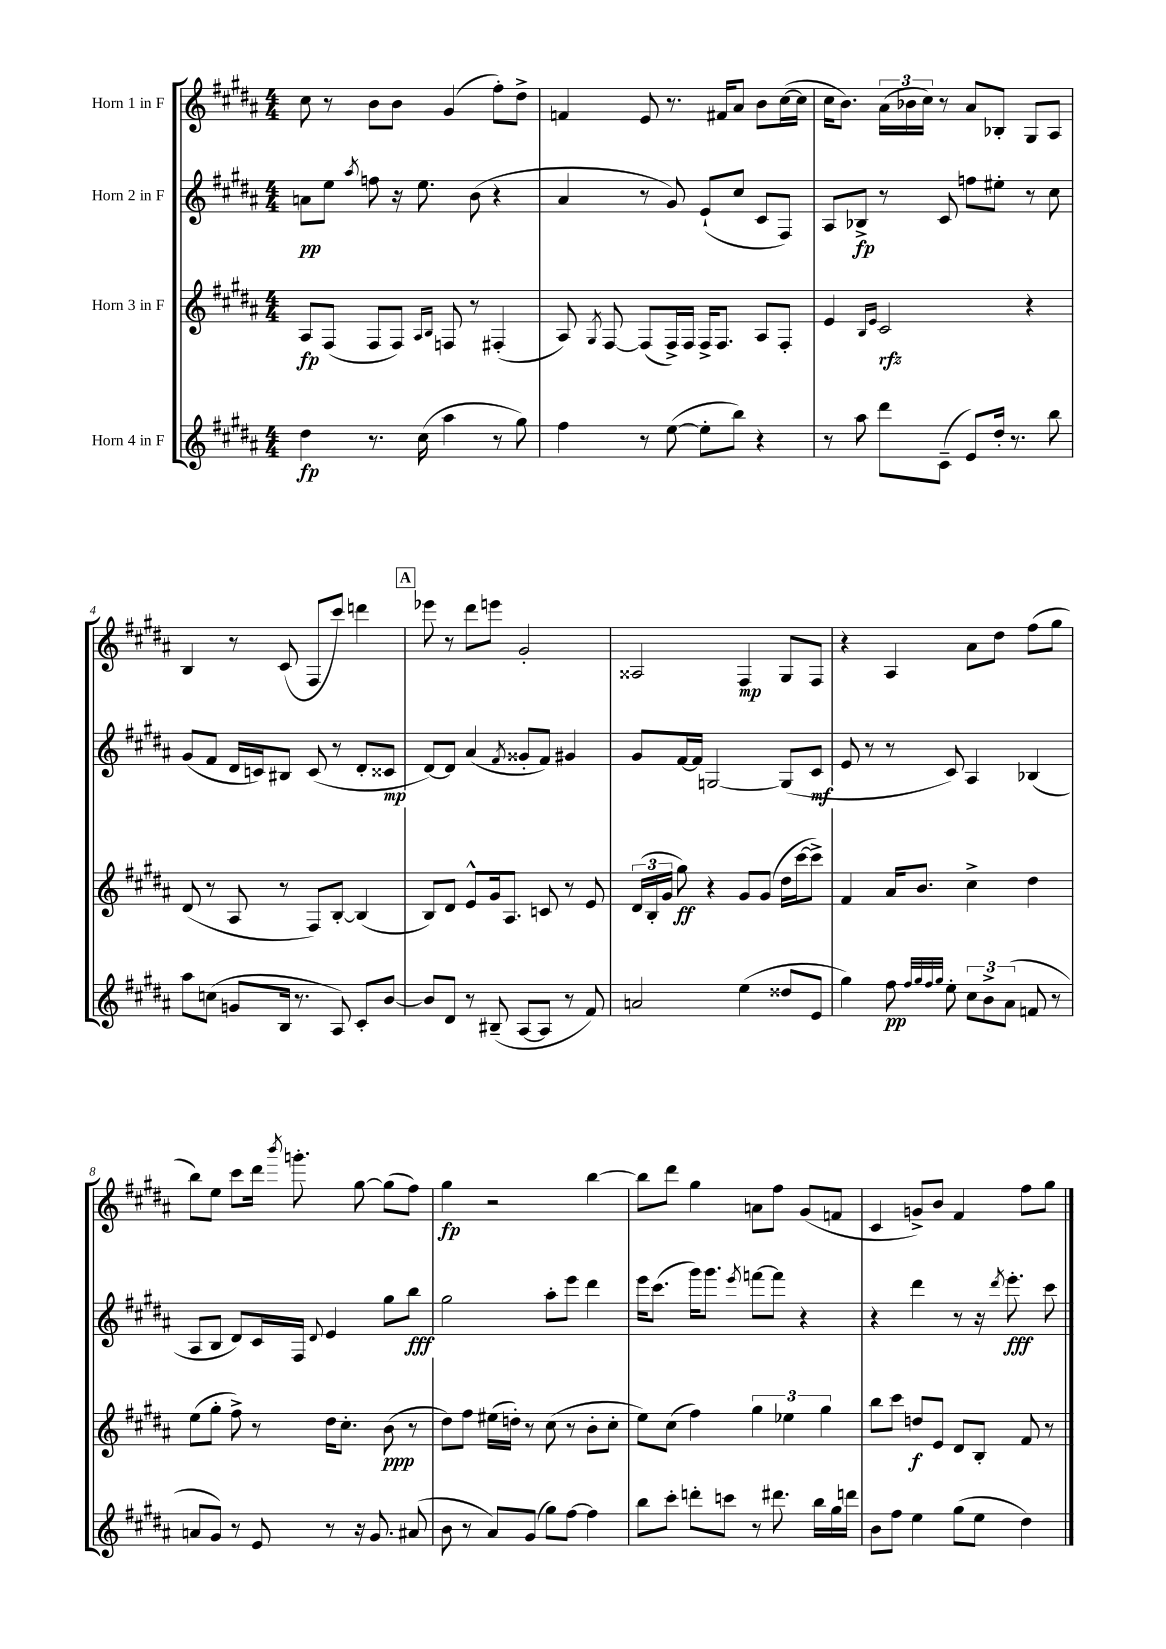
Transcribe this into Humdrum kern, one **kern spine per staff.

**kern	**dynam	**kern	**dynam	**kern	**dynam	**kern	**dynam
*part4	*part4	*part3	*part3	*part2	*part2	*part1	*part1
*staff4	*staff4	*staff3	*staff3	*staff2	*staff2	*staff1	*staff1
*I"Horn 4 in F	*	*I"Horn 3 in F	*	*I"Horn 2 in F	*	*I"Horn 1 in F	*
*clefG2	*	*clefG2	*	*clefG2	*	*clefG2	*
*k[f#c#g#d#a#]	*	*k[f#c#g#d#a#]	*	*k[f#c#g#d#a#]	*	*k[f#c#g#d#a#]	*
*M4/4	*	*M4/4	*	*M4/4	*	*M4/4	*
=1	=1	=1	=1	=1	=1	=1	=1
4dd#\	fp	8A#/L	fp	8an\L	pp	8cc#\	.
.	.	(8F#/J	.	8ee\J	.	8r	.
.	.	.	.	8qaa#/	.	.	.
8.r	.	8F#/L	.	8ffn\	.	8b\L	.
.	.	8F#/J)	.	16r	.	8b\J	.
(16cc#\	.	.	.	8.ee\	.	.	.
.	.	16qqA#/LL	.	.	.	.	.
.	.	16qqB/JJ	.	.	.	.	.
4aa#\	.	8Fn/	.	.	.	(4g#/	.
.	.	8r	.	(8b\	.	.	.
8r	.	(4F#X'/	.	4r	.	8ff#'\L)	.
8gg#\)	.	.	.	.	.	8dd#^\J	.
=2	=2	=2	=2	=2	=2	=2	=2
4ff#\	.	8A#/)	.	4a#/	.	4fn/	.
.	.	8qG#/	.	.	.	.	.
.	.	[8F#/	.	.	.	.	.
8r	.	(8F#/L]	.	8r	.	8e/	.
([8ee\	.	16F#^/L)	.	8g#/)	.	8.r	.
.	.	16F#/JJ	.	.	.	.	.
8ee'\L]	.	16F#^/KL	.	(8e`/L	.	.	.
.	.	8.F#/J	.	.	.	16f#X/KL	.
8bb\J)	.	.	.	8cc#/J	.	8a#/J	.
4r	.	8A#/L	.	8c#/L	.	8b\L	.
.	.	8F#'/J	.	8F#/J)	.	([16cc#\L	.
.	.	.	.	.	.	16cc#\JJ]	.
=3	=3	=3	=3	=3	=3	=3	=3
8r	.	4e/	.	8A#/L	.	16cc#\KL	.
.	.	.	.	.	.	8.b\J)	.
8aa#\	.	.	.	8B-X^/J	fp	.	.
.	.	16qqB/LL	.	.	.	.	.
.	.	16qqe/JJ	.	.	.	.	.
8ddd#\L	.	2c#/	rfz	8r	.	(24a#\LL	.
.	.	.	.	.	.	24b-X\	.
.	.	.	.	.	.	24cc#\JJ)	.
(8c#~\J	.	.	.	8c#/	.	8r	.
8e/L)	.	.	.	8ffn\L	.	8a#/L	.
16dd#'/Jk	.	.	.	8ee#X'\J	.	8B-X'/J	.
8.r	.	.	.	.	.	.	.
.	.	4r	.	8r	.	8G#/L	.
8bb\	.	.	.	8cc#\	.	8A#/J	.
!!LO:LB:g=z
=4	=4	=4	=4	=4	=4	=4	=4
8aa#\L	.	(8d#/	.	(8g#/L	.	4B/	.
(8ccn\J	.	8r	.	8f#/J	.	.	.
8gn/L	.	8A#/	.	16d#/LL	.	8r	.
.	.	.	.	16cn/J)	.	.	.
16B/Jk	.	8r	.	8B#X/J	.	(8c#/	.
8.r	.	.	.	.	.	.	.
.	.	8F#/L)	.	(8c/	.	8F#/L	.
8A#/)	.	[8B'/J	.	8r	.	8ccc#/J)	.
8c#'/L	.	(4B/]	.	8d#'/L	.	4dddn\	.
[8b/J	.	.	.	8c##X/J	mp	.	.
!!LO:REH:place=s1:t=A
=5	=5	=5	=5	=5	=5	=5	=5
8b/L]	.	8B/L)	.	[8d#/L)	.	8eee-X\	.
8d#/J	.	8d#/J	.	8d#/J]	.	8r	.
8r	.	8e^^/L	.	(4a#/	.	8ddd#\L	.
(8B#X~/	.	16g#/k	.	.	.	8eeen\J	.
.	.	8.A#/J	.	.	.	.	.
.	.	.	.	8qf#/	.	.	.
[8A#/L	.	.	.	8g##X'/L	.	2g#'/	.
8A#/J]	.	8cn/	.	8f#/J)	.	.	.
8r	.	8r	.	4g#X/	.	.	.
8f#/)	.	8e/	.	.	.	.	.
=6	=6	=6	=6	=6	=6	=6	=6
2an/	.	(24d#/LL	.	8g#/L	.	2A##X/	.
.	.	24B'/	.	.	.	.	.
.	.	24g#/JJ	.	.	.	.	.
.	.	8gg#\)	ff	[16f#/L	.	.	.
.	.	.	.	16f#/JJ]	.	.	.
.	.	4r	.	[2Gn/	.	.	.
(4ee\	.	8g#/L	.	.	.	4F#/	mp
.	.	(8g#/J	.	.	.	.	.
8dd##X/L	.	16dd#\LL	.	(8G/L]	.	8G#/L	.
.	.	[16ccc#\J	.	.	.	.	.
8e/J	.	8ccc#^\J])	.	8c#/J	mf	8F#/J	.
=7	=7	=7	=7	=7	=7	=7	=7
4gg#\)	.	4f#/	.	8e/	.	4r	.
.	.	.	.	8r	.	.	.
8ff#\	pp	16a#/KL	.	8r	.	4A#/	.
.	.	8.b/J	.	.	.	.	.
32qqff#/LLL	.	.	.	.	.	.	.
32qqgg#/	.	.	.	.	.	.	.
32qqff#/	.	.	.	.	.	.	.
32qqgg#/JJJ	.	.	.	.	.	.	.
8ee'\	.	.	.	8c#/)	.	.	.
12cc#\L	.	4cc#^\	.	4A#/	.	8a#\L	.
12b^\	.	.	.	.	.	.	.
.	.	.	.	.	.	8dd#\J	.
(12a#\J	.	.	.	.	.	.	.
8fn/	.	4dd#\	.	(4B-X/	.	(8ff#\L	.
8r	.	.	.	.	.	8gg#\J	.
!!LO:LB:g=z
=8	=8	=8	=8	=8	=8	=8	=8
8an/L	.	(8ee\L	.	8A#/L	.	8bb\L)	.
8g#/J)	.	8gg#'\J	.	8B/J	.	8ee\J	.
8r	.	8ff#^\)	.	8d#/L)	.	8ccc#\L	.
8e/	.	8r	.	16c#/L	.	16ddd#\Jk	.
.	.	.	.	.	.	8qbbb/	.
.	.	.	.	16F#/JJ	.	8.gggn'\	.
.	.	.	.	8qqd#/	.	.	.
8r	.	16dd#\KL	.	4e/	.	.	.
.	.	8.cc#'\J	.	.	.	.	.
16r	.	.	.	.	.	[8gg#\	.
8.g#/	.	.	.	.	.	.	.
.	.	(8b\	ppp	8gg#\L	.	(8gg#\L]	.
(8a#X/	.	8r	.	8bb\J	fff	8ff#\J)	.
=9	=9	=9	=9	=9	=9	=9	=9
8b\	.	8dd#\L)	.	2gg#\	.	4gg#\	fp
8r	.	8ff#\J	.	.	.	.	.
8a#/L)	.	(16ee#X\LL	.	.	.	2r	.
.	.	16ddn'\JJ)	.	.	.	.	.
(8g#/J	.	8r	.	.	.	.	.
8gg#\L)	.	(8cc#\	.	8aa#'\L	.	.	.
[8ff#\J	.	8r	.	8eee\J	.	.	.
4ff#\]	.	8b'\L	.	4ddd#\	.	[4bb\	.
.	.	8cc#'\J	.	.	.	.	.
=10	=10	=10	=10	=10	=10	=10	=10
8bb\L	.	8ee\L)	.	16eee\KL	.	8bb\L]	.
.	.	.	.	(8.ccc#\J	.	.	.
8ccc#'\J	.	(8cc#\J	.	.	.	8ddd#\J	.
8dddn'\L	.	4ff#\)	.	16ggg#\KL)	.	4gg#\	.
.	.	.	.	8.ggg#\J	.	.	.
8cccn\J	.	.	.	.	.	.	.
.	.	.	.	8qeee/	.	.	.
8r	.	6gg#\	.	[8fffn\L	.	8an\L	.
8.ddd#X\	.	.	.	8fff\J]	.	8ff#\J	.
.	.	6ee-X\	.	.	.	.	.
.	.	.	.	4r	.	(8g#/L	.
16bb\LL	.	.	.	.	.	.	.
.	.	6gg#\	.	.	.	.	.
16gg#\	.	.	.	.	.	8fn/J	.
16dddn\JJ	.	.	.	.	.	.	.
=11	=11	=11	=11	=11	=11	=11	=11
8b\L	.	8bb\L	.	4r	.	4c#/	.
8ff#\J	.	8ccc#\J	.	.	.	.	.
4ee\	.	8ddn/L	f	4ddd#\	.	8gn^/L)	.
.	.	8e/J	.	.	.	8b/J	.
(8gg#\L	.	8d#/L	.	8r	.	4f#/	.
8ee\J	.	8B'/J	.	16r	.	.	.
.	.	.	.	8qddd#/	.	.	.
.	.	.	.	8.eee'\	fff	.	.
4dd#\)	.	8f#/	.	.	.	8ff#\L	.
.	.	8r	.	8ccc#\	.	8gg#\J	.
==	==	==	==	==	==	==	==
*-	*-	*-	*-	*-	*-	*-	*-
